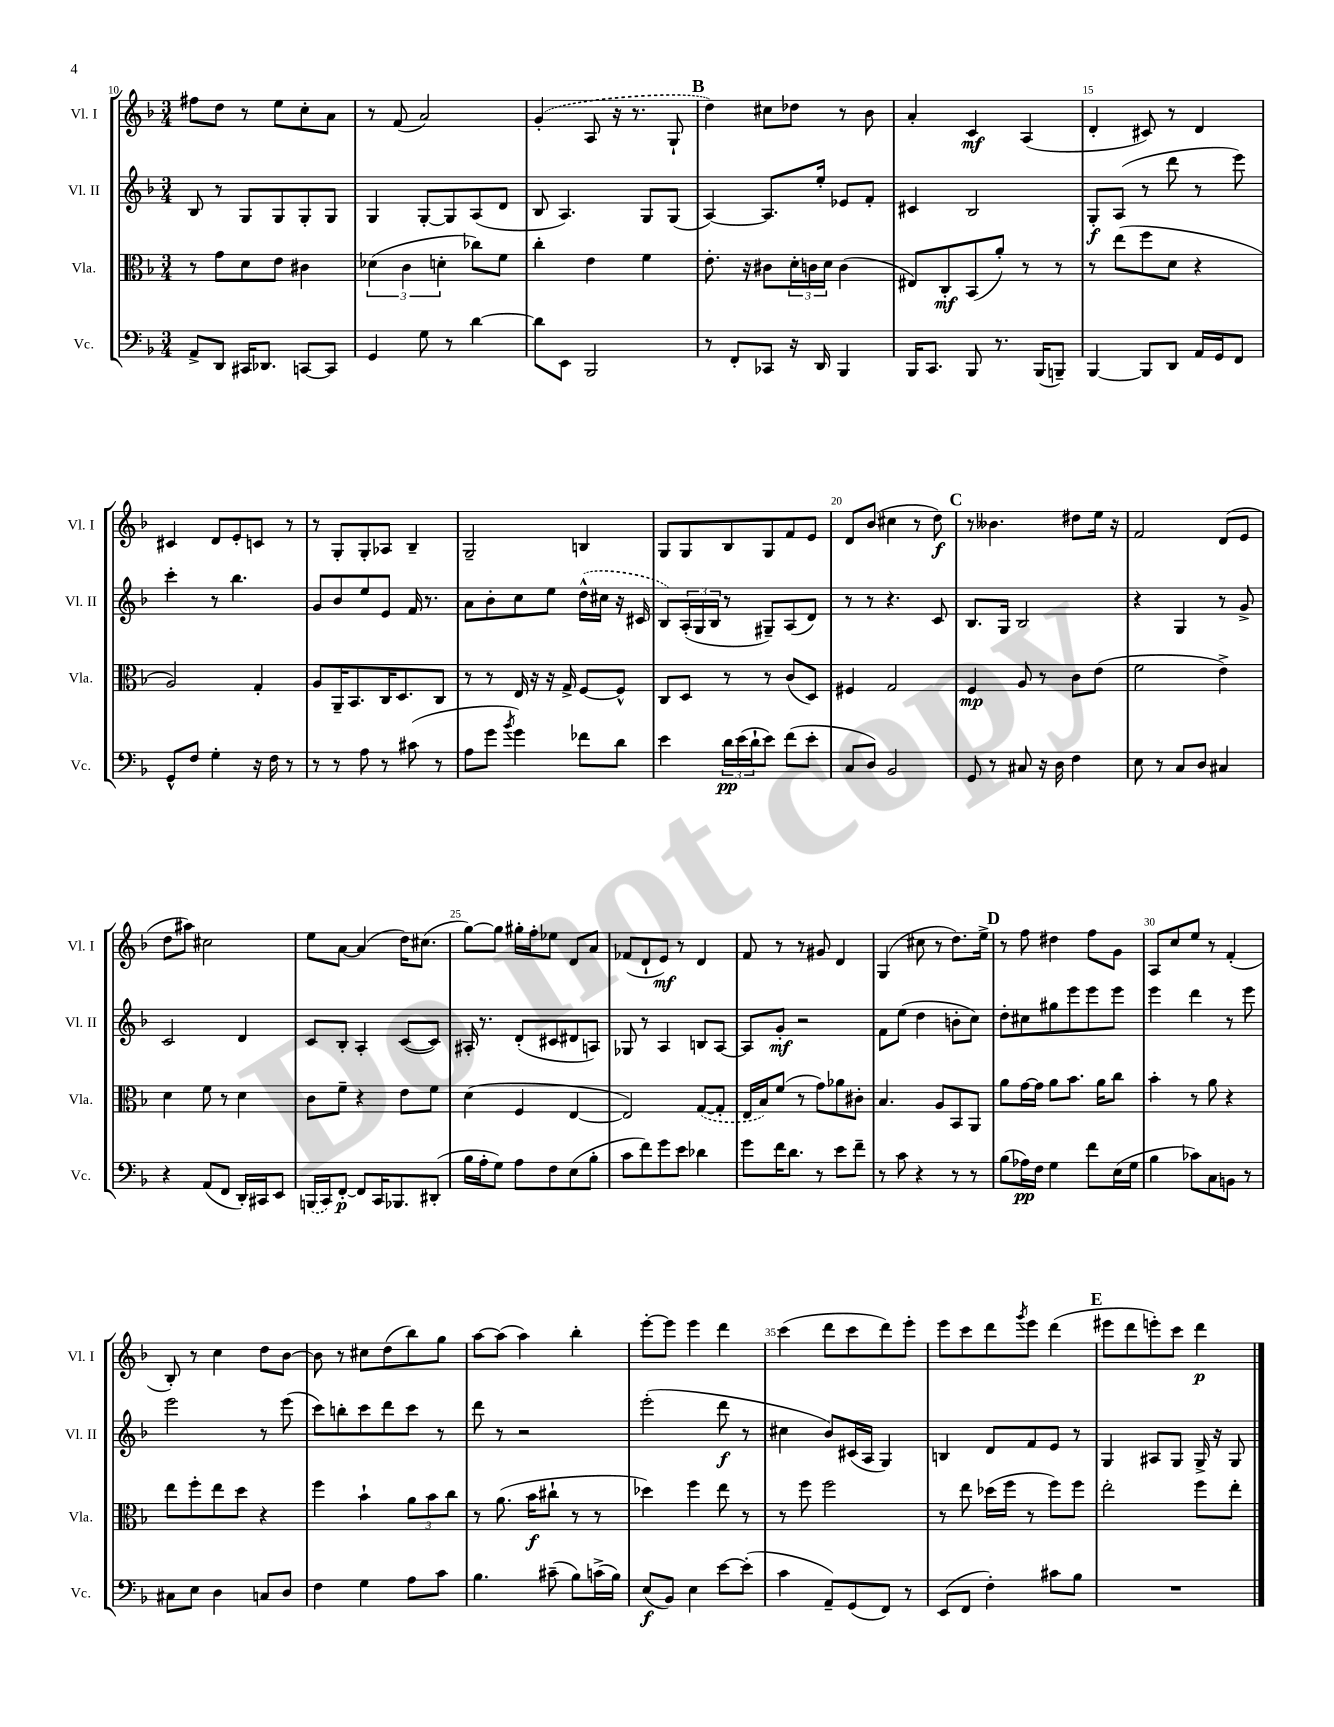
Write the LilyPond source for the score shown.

<<
\new StaffGroup <<
\new Staff = "s0" \with { instrumentName = "Vl. I" shortInstrumentName = "Vl. I" } {
    \clef treble \key f \major \numericTimeSignature \time 3/4
    fis''8 d''8 r8 e''8 c''8-. a'8 |
    r8 f'8( a'2) |
    \once \slurDashed g'4-.( a8 r16 r8. g8-! |
    \mark \markup { \bold "B" } d''4) cis''8 des''8 r8 bes'8 |
    a'4-. c'4\mf a4( |
    d'4-. cis'8) r8 d'4 |
    cis'4 d'8 e'8-. c'8 r8 |
    r8 g8-. g8-. aes8 bes4-- |
    g2-- b4 |
    g8 g8 bes8 g8 f'8 e'8 |
    d'8 bes'8( cis''4 r8 d''8\f) |
    \mark \markup { \bold "C" } r8 beses'4. dis''8 e''16 r16 |
    f'2 d'8( e'8 |
    d''8 ais''8) cis''2 |
    e''8 a'8~ a'4( d''16) cis''8.( |
    g''8~) g''8 gis''16-. f''16-. ees''8 d'8 a'8 |
    fes'8( d'8-! e'8\mf) r8 d'4 |
    f'8 r8 r8 gis'8 d'4 |
    g4( cis''8 r8 d''8.) e''16-> |
    \mark \markup { \bold "D" } r8 f''8 dis''4 f''8 g'8 |
    a8 c''8 e''8 r8 f'4-.( |
    bes8-.) r8 c''4 d''8 bes'8~ |
    bes'8 r8 cis''8 d''8( bes''8) g''8 |
    a''8~ a''8( a''4) bes''4-. |
    e'''8~-. e'''8 e'''4 d'''4 |
    c'''4( d'''8 c'''8 d'''8) e'''8-. |
    e'''8 c'''8 d'''8 \acciaccatura { g'''8 } e'''8 d'''4( |
    \mark \markup { \bold "E" } eis'''8 d'''8 e'''8-.) c'''8 d'''4\p \bar "|." |
}
\new Staff = "s1" \with { instrumentName = "Vl. II" shortInstrumentName = "Vl. II" } {
    \clef treble \key f \major \numericTimeSignature \time 3/4
    bes8 r8 g8 g8 g8-. g8 |
    g4 g8~-. g8 a8( d'8 |
    bes8 a4.) g8 g8( |
    \mark \markup { \bold "B" } a4~) a8. e''16-. ees'8 f'8-. |
    cis'4 bes2 |
    g8-.\f a8( r8 d'''8 r8 e'''8) |
    c'''4-. r8 bes''4. |
    g'8 bes'8 e''8 e'8 f'16 r8. |
    a'8 bes'8-. c''8 e''8 \once \slurDashed d''16-^( cis''16 r16 cis'16 |
    bes8) \tuplet 3/2 { a16-.( g16 bes16 } r8 gis8--) a8( d'8) |
    r8 r8 r4. c'8 |
    \mark \markup { \bold "C" } bes8. g16 bes2 |
    r4 g4 r8 g'8-> |
    c'2 d'4 |
    c'8 bes8-. a4-. c'8~( c'8) |
    ais16-. r8. d'8-.( cis'8 dis'8 a8) |
    ges8 r8 a4 b8 a8~ |
    a8 g'8-.\mf r2 |
    f'8 e''8( d''4 b'8-. c''8) |
    \mark \markup { \bold "D" } d''8-. cis''8 gis''8 e'''8 e'''8 e'''8 |
    e'''4 d'''4 r8 e'''8 |
    e'''2 r8 e'''8( |
    c'''8) b''8-. c'''8 d'''8 c'''8 r8 |
    d'''8 r8 r2 |
    e'''2-.( d'''8\f r8 |
    cis''4 bes'8) cis'16( a16 g4) |
    b4 d'8 f'8 e'8 r8 |
    \mark \markup { \bold "E" } g4 ais8 g8 g16-> r16 g8 \bar "|." |
}
\new Staff = "s2" \with { instrumentName = "Vla." shortInstrumentName = "Vla." } {
    \clef alto \key f \major \numericTimeSignature \time 3/4
    r8 g'8 d'8 e'8 cis'4 |
    \tuplet 3/2 { des'4( c'4 d'4-. } ces''8) f'8 |
    c''4-. e'4 f'4 |
    \mark \markup { \bold "B" } e'8.-. r16 cis'8 \tuplet 3/2 { d'16-. c'16 d'16 } c'4( |
    eis8) c8-.\mf bes,8( a'8-.) r8 r8 |
    r8 e''8( f''8 d'8 r4 |
    a2) g4-. |
    a8 a,16-- bes,8. c16 d8. c8 |
    r8 r8 e16 r16 r16 g16-> f8~ f8-^ |
    c8 d8 r8 r8 c'8( d8) |
    fis4 g2 |
    \mark \markup { \bold "C" } f4\mp a8 r8 c'8 e'8( |
    f'2 e'4->) |
    d'4 f'8 r8 d'4 |
    c'8 f'8-- r4 e'8 f'8 |
    d'4( f4 e4~ |
    e2) \once \slurDashed g8~( g8-. |
    e16 bes16) f'8( r8 g'8) aes'8 cis'8-. |
    bes4. a8 bes,8 a,8 |
    \mark \markup { \bold "D" } a'8 g'16~ g'16 a'8 bes'8. a'16 c''8 |
    bes'4-. r8 a'8 r4 |
    e''8 f''8-. e''8 d''8 r4 |
    f''4 bes'4-! \tuplet 3/2 { a'8 bes'8 c''8 } |
    r8 a'8.( bes'16\f cis''8-! r8 r8 |
    des''4) f''4 e''8 r8 |
    r8 f''8 f''2 |
    r8 e''8 des''16( f''16 r8 f''8) f''8 |
    \mark \markup { \bold "E" } e''2-. f''8 e''8-. \bar "|." |
}
\new Staff = "s3" \with { instrumentName = "Vc." shortInstrumentName = "Vc." } {
    \clef bass \key f \major \numericTimeSignature \time 3/4
    a,8-> d,8 cis,16 des,8. c,8~ c,8 |
    g,4 g8 r8 d'4~ |
    d'8 e,8 bes,,2 |
    \mark \markup { \bold "B" } r8 f,8-. ces,8 r16 d,16 bes,,4 |
    bes,,16 c,8. bes,,8 r8. bes,,16( b,,8--) |
    bes,,4~ bes,,8 d,8 a,16 g,16 f,8 |
    g,8-^ f8 g4-. r16 f16 r8 |
    r8 r8 a8 r8 cis'8( r8 |
    a8 g'8 \acciaccatura { bes'8 } g'4) fes'8 d'8 |
    e'4 \tuplet 3/2 { d'16\pp e'16( d'16-! } e'8) f'8( e'8-. |
    c8 d8) bes,2 |
    \mark \markup { \bold "C" } g,8 r8 cis8 r16 d16 f4 |
    e8 r8 c8 d8 cis4 |
    r4 a,8( f,8 d,16-.) cis,16 e,8 |
    \once \slurDashed b,,16( c,16) f,8~-.\p f,8 c,16 bes,,8. dis,8-.( |
    bes16 a16-. g8) a8 f8 e8( bes8-. |
    c'8 f'8) g'8 e'8 des'4 |
    g'8 f'16 d'8. r8 e'8 f'8-- |
    r8 c'8 r4 r8 r8 |
    \mark \markup { \bold "D" } bes8( aes16\pp) f16 g4 f'8 e16( g16 |
    bes4 ces'8) c8 b,8 r8 |
    cis8 e8 d4 c8 d8 |
    f4 g4 a8 c'8 |
    bes4. cis'8--( bes8) c'16->( bes16) |
    e8\f( bes,8) e4 e'8~ e'8-.( |
    c'4 a,8--) g,8( f,8) r8 |
    e,8( f,8 f4-.) cis'8 bes8 |
    \mark \markup { \bold "E" } R2. \bar "|." |
}
>>
>>
\layout { \context { \Score currentBarNumber = #10 \override BarNumber.break-visibility = ##(#f #t #t) barNumberVisibility = #(every-nth-bar-number-visible 5) } }
